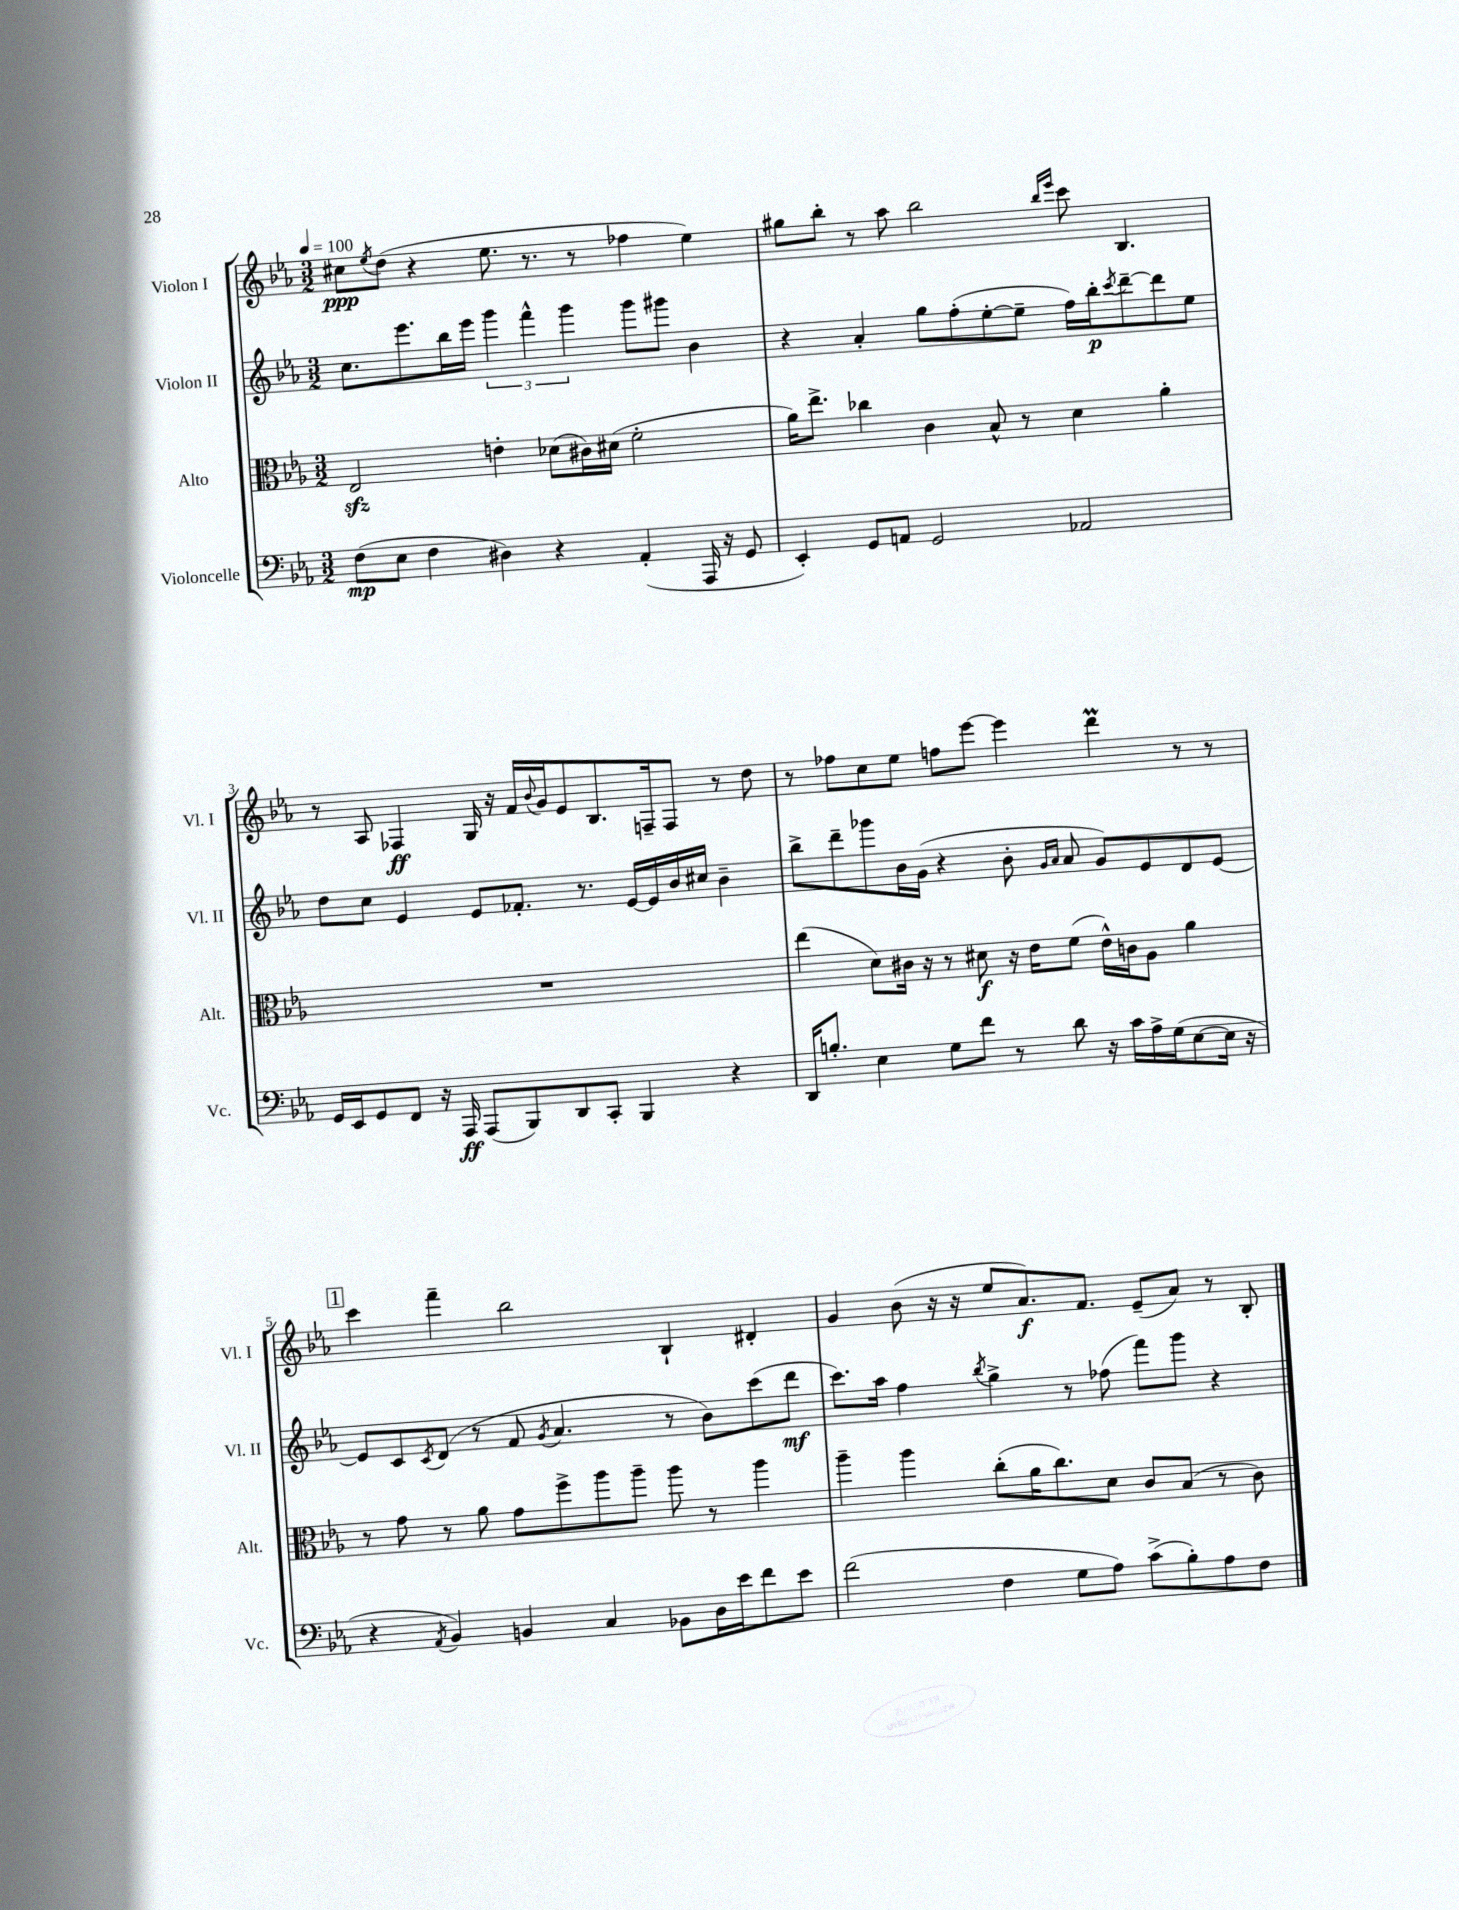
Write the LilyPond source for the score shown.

<<
\new StaffGroup <<
\new Staff = "s0" \with { instrumentName = "Violon I" shortInstrumentName = "Vl. I" } {
    \clef treble \key ees \major \numericTimeSignature \time 3/2 \tempo 4 = 100
    cis''8\ppp \acciaccatura { ees''8 } d''8( r4 ees''8. r8. r8 fes''4 ees''4) |
    gis''8 bes''8-. r8 aes''8 bes''2 \grace { bes''16 ees'''16 } c'''8 bes4. |
    r8 aes8 fes4\ff g16 r16 f'16 \appoggiatura { bes'8 } g'16 ees'8 bes8. f16-- f8 r8 d''8 |
    r8 fes''8 c''8 ees''8 f''8 ees'''8~ ees'''4 d'''4\prall r8 r8 |
    \mark \markup { \box "1" } c'''4 f'''4-- bes''2 bes4-! dis'4-. |
    g'4 bes'8( r16 r16 ees''8 aes'8.\f) f'8. ees'8--( aes'8) r8 bes8-. \bar "|." |
}
\new Staff = "s1" \with { instrumentName = "Violon II" shortInstrumentName = "Vl. II" } {
    \clef treble \key ees \major \numericTimeSignature \time 3/2
    c''8. ees'''8. bes''16 ees'''16 \tuplet 3/2 { g'''4 f'''4-^ g'''4 } g'''8 gis'''8 bes'4 |
    r4 aes'4-. g''8 f''8-.( ees''8~-. ees''8-- f''16) bes''16-.\p \acciaccatura { c'''8 } d'''8~-- d'''8 ees''8 |
    d''8 c''8 ees'4 ees'8 fes'8.-. r8. ees'16~ ees'16 bes'16 cis''16 bes'4-- |
    bes''8-> d'''8-- ges'''8 bes'16 g'16( r4 bes'8-. \grace { g'16 aes'16 } aes'8 g'8) ees'8 d'8 ees'8~ |
    \mark \markup { \box "1" } ees'8 c'8 \acciaccatura { c'8 } d'8( r8 f'8 \acciaccatura { g'8 } aes'4. r8 bes'8) c'''8( d'''8\mf |
    c'''8.) aes''16 f''4 \acciaccatura { bes''8 } g''4-> r8 fes''8( f'''8) g'''8 r4 \bar "|." |
}
\new Staff = "s2" \with { instrumentName = "Alto" shortInstrumentName = "Alt." } {
    \clef alto \key ees \major \numericTimeSignature \time 3/2
    ees2\sfz e'4-. des'8( cis'16) dis'16( f'2-. |
    aes'16) ees''8.-> ces''4 c'4 bes8-^ r8 d'4 aes'4-. |
    R1. |
    ees''4( d'8) cis'16 r16 r8 dis'8\f r16 ees'16 f'8( ees'16-^) c'16 aes8 aes'4 |
    \mark \markup { \box "1" } r8 g'8 r8 aes'8 g'8 f''8-> aes''8 aes''8-- aes''8 r8 aes''4 |
    aes''4-- aes''4 c''8-.( aes'16 c''8.) d'8 c'8 bes8( r8 c'8) \bar "|." |
}
\new Staff = "s3" \with { instrumentName = "Violoncelle" shortInstrumentName = "Vc." } {
    \clef bass \key ees \major \numericTimeSignature \time 3/2
    f8\mp( ees8 f4 dis4) r4 aes,4-.( aes,,16 r16 g,8 |
    ees,4-.) g,8 a,8 g,2 aes,2 |
    g,16 ees,16 g,8 f,8 r16 aes,,16\ff aes,,8( bes,,8) d,8 c,8-. bes,,4 r4 |
    d,16 b8.-. ees4 g8 f'8 r8 d'8 r16 c'16 aes16-> g16( ees8~ ees16 r16 |
    \mark \markup { \box "1" } r4 \acciaccatura { aes,8 } bes,4) b,4 c4 bes,8 d16 ees'16 f'8 ees'8 |
    f'2( f4 g8 aes8) c'8->( bes8-.) aes8 f8 \bar "|." |
}
>>
>>
